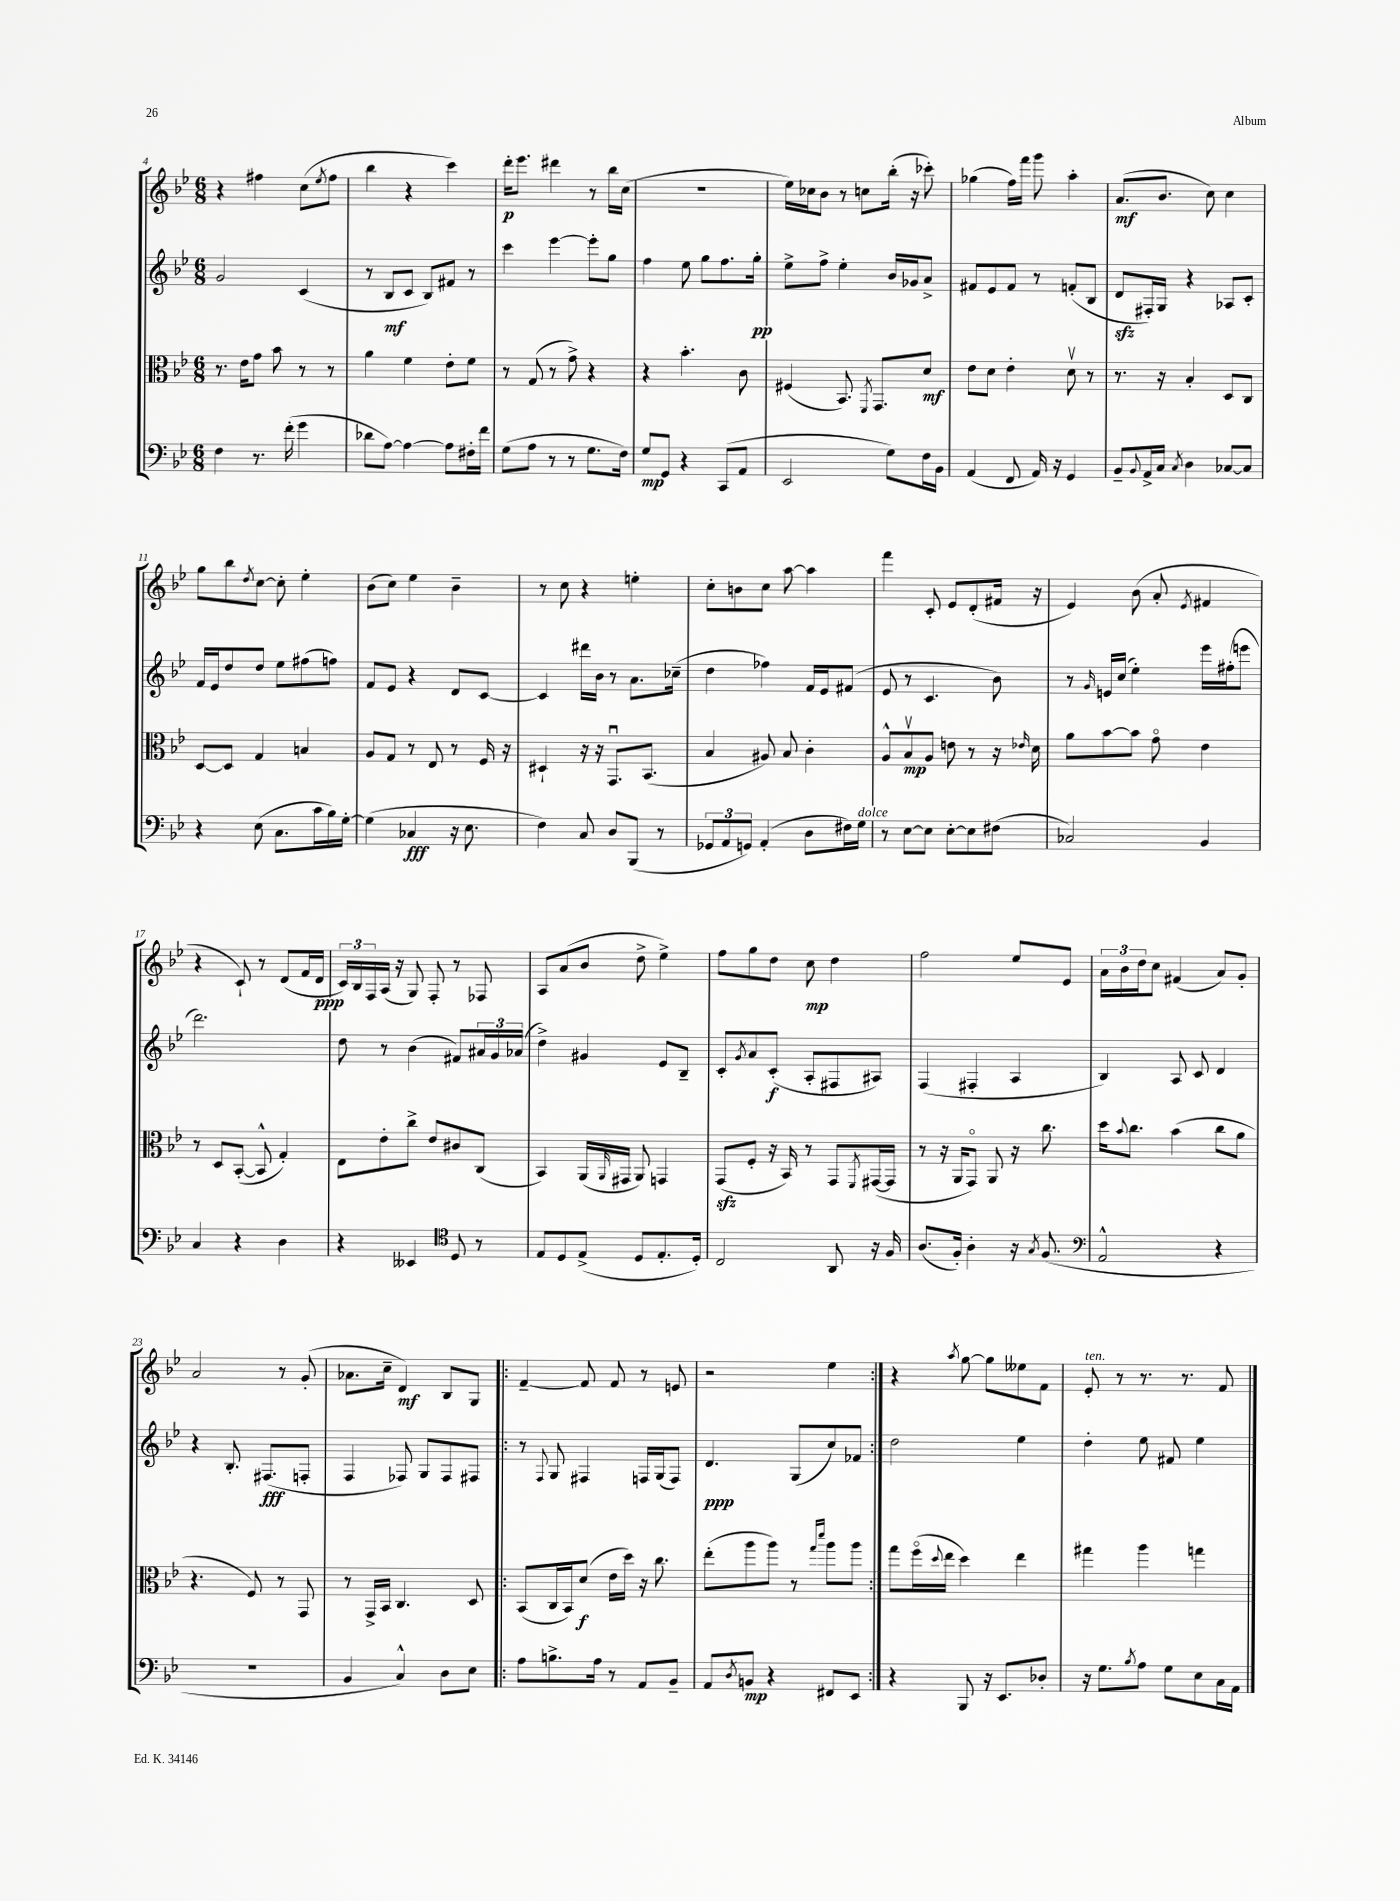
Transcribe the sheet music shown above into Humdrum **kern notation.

**kern	**kern	**kern	**kern
*staff4	*staff3	*staff2	*staff1
*clefF4	*clefC3	*clefG2	*clefG2
*k[b-e-]	*k[b-e-]	*k[b-e-]	*k[b-e-]
*M6/8	*M6/8	*M6/8	*M6/8
4F	8.r	2g	4r
.	16e-	.	.
8.r	8g	.	4ff#
.	8b-	.	.
(16f'	.	.	.
4g	8r	(4c	(8cc
.	.	.	8qee-
.	8r	.	8ff#
=	=	=	=
8d-	4a	8r	4bb-
[8A)	.	8B-	.
4A_	4f	8c	4r
.	.	8B-)	.
8A]	8e-'	8f#	4ccc)
16F#'	8f	8r	.
16f	.	.	.
=	=	=	=
(8G	8r	4ccc	16ddd'
.	.	.	8.eee-
8A	(8G	.	.
8r	8r	[4eee-	4ddd#
8r	8g^)	.	.
8.G	4r	8eee-']	8r
.	.	8gg	16bb-
16F)	.	.	(16cc
=	=	=	=
8G	4r	4ff	2.r
8GG	.	.	.
4r	4.b-'	8ee-	.
.	.	8gg	.
(8CC	.	8.ff	.
8AA	8c	.	.
.	.	16gg'	.
=	=	=	=
2EE-	(4F#	8ee-^	16ee-)
.	.	.	16cc-
.	.	8ff^	8b-
.	8.BB-)	4ee-'	8r
.	.	.	8cc
.	8qFF	.	.
.	8.GG	.	.
8G)	.	16b-	(16bb-'
.	.	16g-	16r
16F	8d	8a^	8ccc-')
16BB-	.	.	.
=	=	=	=
(4AA	8e-	8f#	(4gg-
.	8d	8e-	.
8FF	4e-'	8f#	16ff)
.	.	.	16fff
16AA)	.	8r	8ggg
16r	.	.	.
4GG	8dv	(8f'	4aa'
.	8r	8B-	.
=	=	=	=
8BB-~	8.r	8d	(8.a
8qqBB-	.	.	.
16AA^	.	16F#')	.
16C	16r	16G	8.b-
8qC	.	.	.
4D	4B-'	4r	.
.	.	.	8cc)
[8C-	8D	8A-	4cc
8C-]	8C	8c'	.
=	=	=	=
4r	[8D	16f	8gg
.	.	16e-	.
.	8D]	8dd	8bb-
.	.	.	8qdd
(8E-	4G	8dd	[8cc
8.C	.	8ee-	8cc']
.	4B	(8ff#	4ee-'
16c	.	.	.
16B-)	.	8ff)	.
[16G'	.	.	.
=	=	=	=
(4G]	8A	8f	(8b-
.	8G	8e-	8cc)
4C-	8r	4r	4ee-
.	8E-	.	.
16r	8r	8d	4b-~
8.E-	.	.	.
.	16F	[8c	.
.	16r	.	.
=	=	=	=
4F)	4D#`	4c]	8r
.	.	.	8cc
8C	16r	16ddd#	4r
.	16r	16b-	.
8D	8.GGu	8r	.
(8BBB-	.	8.a	4ee'
.	(8.BB-	.	.
8r	.	.	.
.	.	(16cc-~	.
=	=	=	=
12GG-	4B-	4dd	8cc'
12AA	.	.	.
.	.	.	8b
12GG)	.	.	.
(4AA'	8A#)	4ff-)	8cc
.	8B-	.	[8aa
8D	4c'	16f	4aa]
.	.	16e-	.
16F#)	.	(8f#	.
16G	.	.	.
=	=	=	=
8r	8A^^	8e-	4fff
[8E-	8B-v	8r	.
8E-]	8A	4.c	8c'
[8E-'	8e	.	8e-
8E-]	8r	.	(8d'
(8F#	16r	8b-)	16f#
.	16qqe-	.	.
.	16d	.	16r
=	=	=	=
2C-)	8a	8r	4e-)
.	.	16qqg	.
.	[8b-	16e	.
.	.	(16cc	.
.	8b-]	4ee-')	(8b-
.	8go	.	8a'
.	.	.	8qe-
4BB-	4e-	16eee-	4f#
.	.	(16ff#'	.
.	.	8eee	.
=	=	=	=
4C	8r	2.ddd)	4r
.	8D	.	.
4r	([8BB-'	.	8c`)
.	8BB-^^]	.	8r
4D	4G')	.	(8d
.	.	.	16f
.	.	.	16d
=	=	=	=
4r	8E-	8dd	24c)
.	.	.	24B-
.	.	.	24F
.	8e-'	8r	(16A
.	.	.	16r
4EE--	8cc^	(4b-	8G)
.	8e-	.	8F'
*clefC4	*	*	*
8D	8c#	8f#)	8r
8r	(8C	24a#	8F-
.	.	24g	.
.	.	(24a-	.
=	=	=	=
8E-	4BB-)	4dd^)	8A
8D	.	.	(8a
(8E-^	(16AA	4g#	8b-
.	16qqAA	.	.
.	16GG#	.	.
8D	8AA)	.	8dd^
8.E-'	4GG	8e-	4ee-^)
.	.	8B-~	.
16D')	.	.	.
=	=	=	=
2C	(8GG	8c'	8ff
.	.	8qg	.
.	8F'	8a	8gg
.	16r	(8c'	8dd
.	16BB-)	.	.
.	8r	8A'	8cc
8AA	8GG	8F#	4dd
.	8qFF	.	.
16r	([16GG#	8A#)	.
16F	16GG#]	.	.
=	=	=	=
(8.A	8r	(4F	2ff
.	16r	.	.
16F')	16AA	.	.
4A'	8GGo)	4F#'	.
.	8AA	.	.
16r	16r	4A	8ee-
8qG	.	.	.
(8.F	8.cc	.	.
.	.	.	8e-
=	=	=	=
*clefF4	*	*	*
2AA^^	16dd	4B-)	24a
.	.	.	24b-
.	8qqb-	.	.
.	8.cc	.	.
.	.	.	24dd
.	.	.	8cc
.	(4b-	8A	(4f#
.	.	8c	.
4r	8cc	4d	8a)
.	8a	.	8g'
=	=	=	=
2.r	4.r	4r	2a
.	.	8.B-'	.
.	8F)	.	.
.	.	(8.F#	.
.	8r	.	8r
.	8GG	8F'	(8g'
=	=	=	=
4BB-	8r	4F	8.a-
.	16GG^	.	.
.	16BB-	.	16cc~
4C^^)	4.C	8F-)	4d)
.	.	8G	.
8D	.	8F-	8B-
8E-	8D	8F#	8G
=!|:	=!|:	=!|:	=!|:
8A	(8BB-	8r	[4f~
.	.	8qqF	.
8.B^	16C	8G	.
.	16BB-)	.	.
.	(8d	4F#	8f]
16A	.	.	.
8r	16e-	.	8f
.	16dd)	.	.
8AA	16r	16F	8r
.	8.cc	(16G	.
8BB-~	.	8F)	8e
=	=	=	=
8AA	(8ee-'	4.d	2r
8qD	.	.	.
8BB	8aa	.	.
4r	8aa)	.	.
.	8r	(8G	.
.	16qqgg	.	.
.	16qqddd	.	.
8FF#	8aa	8cc)	4ee-
8EE-	8aa	8f-	.
=:|!	=:|!	=:|!	=:|!
4r	8gg	2dd	4r
.	(16ffo	.	.
.	8qqdd	.	.
.	16ee-	.	.
.	.	.	8qaa
8BBB-	4dd)	.	[8gg
16r	.	.	8gg]
8.EE-	.	.	.
.	4ee-	4ee-	8ee--
8D-'	.	.	8f
=	=	=	=
16r	4gg#	4dd'	8e-'
8.G	.	.	.
.	.	.	8r
8qB-	.	.	.
8A	4aa	8ee-	8.r
8G	.	8f#	.
.	.	.	8.r
8E-	4gg	4ee-	.
16C	.	.	8f
16AA	.	.	.
==	==	==	==
*-	*-	*-	*-
